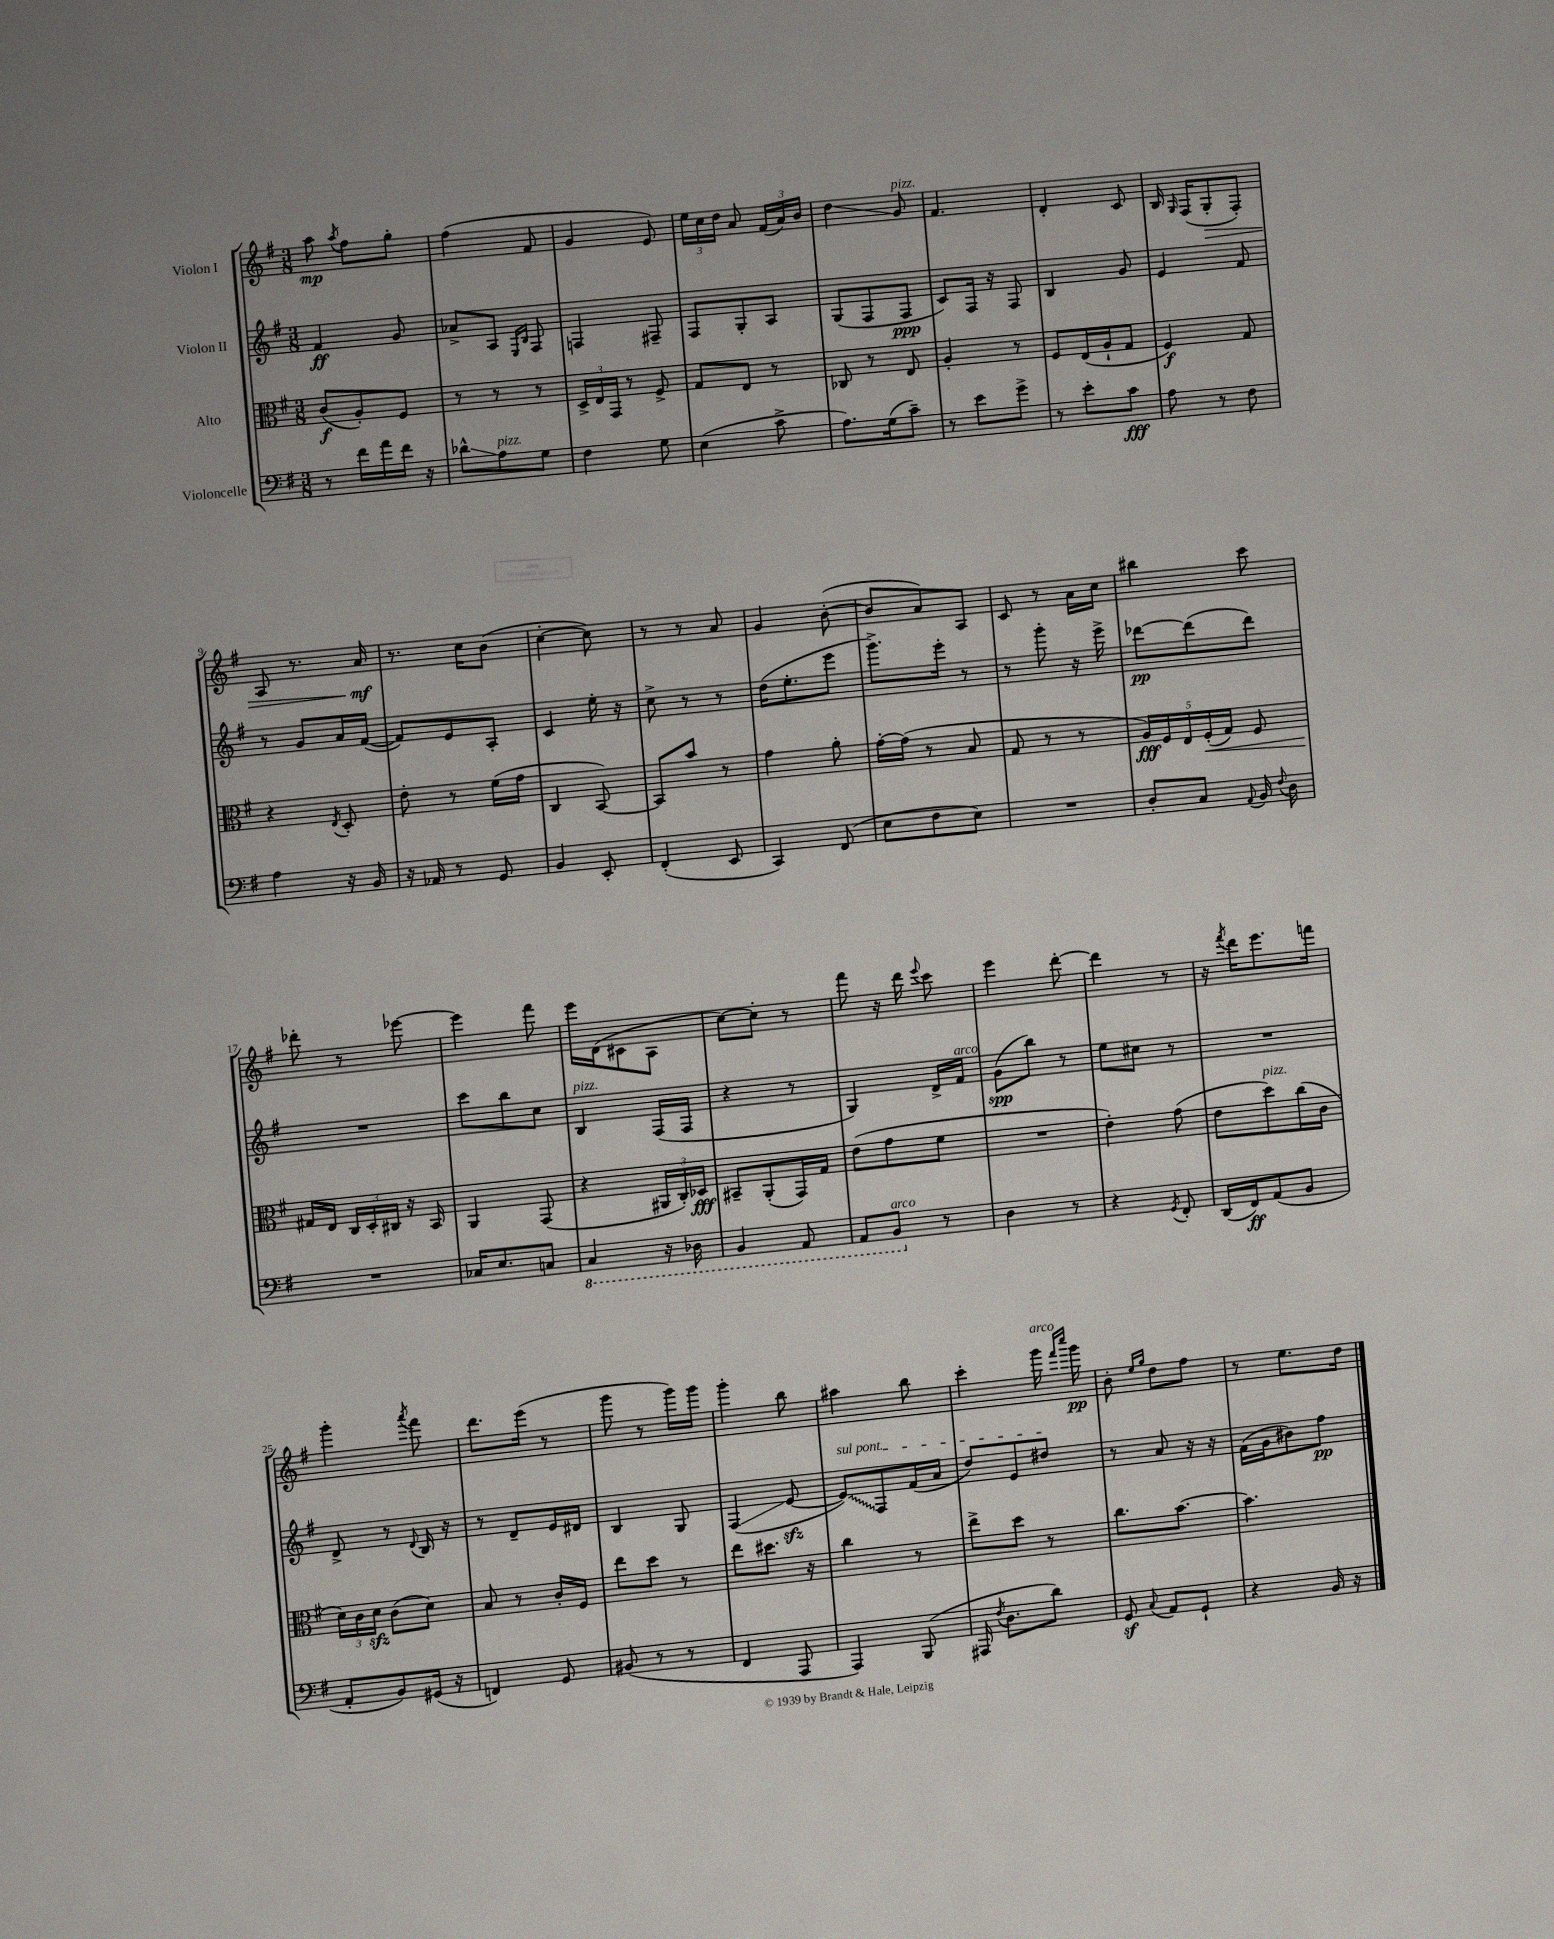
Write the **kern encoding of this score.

**kern	**kern	**kern	**kern
*staff4	*staff3	*staff2	*staff1
*clefF4	*clefC3	*clefG2	*clefG2
*k[f#]	*k[f#]	*k[f#]	*k[f#]
*M3/8	*M3/8	*M3/8	*M3/8
8r	(8c	4f#	8aa
.	.	.	8qaa
16f#	8A')	.	8ff#
16a	.	.	.
16f#	8F#	8g	8gg'
16r	.	.	.
=	=	=	=
8d-^^	8r	8a-^	(4ff#
8A	8r	8A	.
.	.	16qqE	.
.	.	16qqB	.
8G	8r	8F#	8f#
=	=	=	=
4F#	24D^	4F	4g
.	24E	.	.
.	24GG	.	.
.	8r	.	.
8G	8F#^	8F#~	8e)
=	=	=	=
(4E	8G	8F#	24ee
.	.	.	24cc
.	.	.	24dd
.	8E	8G'	8a
8c^	8r	8A	(24f#
.	.	.	24a)
.	.	.	24b
=	=	=	=
8.A)	8C-	(8G	4dd
.	8r	8F#	.
(16G	.	.	.
8c~)	8E	8F#	8g
=	=	=	=
8r	4A'	8c)	4.f#
8e	.	16F#	.
.	.	16r	.
8g^	8r	8F#	.
=	=	=	=
8r	8F#	4B	4d'
8e'	(16E	.	.
.	16A`	.	.
8c	8G	8g	8c
=	=	=	=
8A	4F#)	4e	16B
.	.	.	16qqG
.	.	.	(16F#
8r	.	.	8G'
8F#	8G	8f#	8F#')
=	=	=	=
4A	4r	8r	8A
.	.	8g	8.r
.	8qE	.	.
16r	8D'	16a	.
16BB	.	([16f#	16a
=	=	=	=
16r	8e'	8f#])	8.r
16AA-	.	.	.
8r	8r	8e	.
.	.	.	16cc
8GG	(16f#	8A'	(8b
.	16g	.	.
=	=	=	=
4BB	4C	4c	[4cc'
8EE'	[8BB)	16ee'	8cc])
.	.	16r	.
=	=	=	=
(4FF#'	8BB]	8cc^	8r
.	8b	8r	8r
8EE	8r	8r	8a
=	=	=	=
4CC)	4g	(16dd	4g
.	.	8.ee'	.
(8FF#	8a'	8eee	([8b'
=	=	=	=
8E	[16g'	8.ggg^)	8b]
.	(16g]	.	.
8F#	8r	.	8a)
.	.	16eee'	.
8E)	8B	8r	8A
=	=	=	=
4.r	8G	8r	8c
.	8r	8ggg'	8r
.	8r	16r	16a
.	.	16eee^	16cc
=	=	=	=
8D'	20A)	[8ddd-	4bb#
.	20F#	.	.
.	20E	.	.
8C	.	(8ddd-]	.
.	(20F#'	.	.
.	20G)	.	.
8qqAA	.	.	.
16BB	8F#	8ddd-)	8ccc
8qqF#	.	.	.
16D	.	.	.
=	=	=	=
4.r	16G#	4.r	8ddd-'
.	16E	.	.
.	24C	.	8r
.	24D'	.	.
.	24C#	.	.
.	16r	.	[8eee-
.	16BB	.	.
=	=	=	=
16C-	4AA	8ccc	4eee-]
8.E	.	.	.
.	.	8bb	.
8C	(8GG	8cc	8fff#
=	=	=	=
4CC	4r	4B	16eee
.	.	.	(16d
.	.	.	8c#
16r	24AA#	(16F#	8A
.	24C')	.	.
16DD-	.	16F#	.
.	24D-	.	.
=	=	=	=
4BBB	8BB#~	4r	[8cc)
.	(8AA'	.	8cc']
8AAA	16GG)	8r	8r
.	16G	.	.
=	=	=	=
8AAA	(8e	4G)	8fff#
8BBB	8g	.	16r
.	.	.	16ddd
.	.	.	8qqeee
8r	8f#	16d^	8ccc
.	.	16f#	.
=	=	=	=
4D	4.r	(8g	4eee
.	.	8bb)	.
8r	.	8r	[8ddd'
=	=	=	=
4r	4e')	8ee	4ddd]
.	.	8cc#	.
8qGG	.	.	.
8FF#'	(8g	8r	8r
=	=	=	=
(16DD	8e	4.r	16r
.	.	.	8qfff#
16FF#)	.	.	16ddd
(8AA	8dd)	.	8.eee
8BB	(16cc	.	.
.	16c	.	16fff
=	=	=	=
8AA'	24d)	8d^	4ggg'
.	24c	.	.
.	24d	.	.
8BB)	(8c	8r	.
.	.	8qqd	8qaaa
(16GG#	8d)	16B	8fff#
16r	.	16r	.
=	=	=	=
4FF)	8B	8r	8.ddd
.	8r	8d~	.
.	.	.	(16eee
8GG	16c'	16e	8r
.	16F#	16d#	.
=	=	=	=
(8BB#	8ee	4B	8ggg
8r	8dd	.	8r
8r	8r	8G	16ggg)
.	.	.	16ggg
=	=	=	=
4FF#	8ee	(4F#	4ggg'
.	8.dd#	.	.
8AAA	.	[8e	8bb
.	16r	.	.
=	=	=	=
4AAA)	4cc	8e])	4aa#
.	.	8F#	.
(8BBB	8r	(16f#	8bb
.	.	16a	.
=	=	=	=
16AAA#	8ee^	8dd)	4ccc'
8qF#	.	.	.
8.D	.	.	.
.	8dd	8e	.
8d)	8r	8dd#	16ggg
.	.	.	16qqfff#
.	.	.	16qqcccc
.	.	.	16ggg
=	=	=	=
8GG	8.cc	8r	8b'
.	.	.	16qqee
8qqC	.	.	16qqgg
8AA	.	8a	8dd
.	[8.b	.	.
8GG`	.	16r	8ff#
.	.	16r	.
=	=	=	=
4r	4.b]	(16f#	8r
.	.	16g	.
.	.	8b#)	8.ee
16BB	.	8ff#	.
16r	.	.	16dd
==	==	==	==
*-	*-	*-	*-
